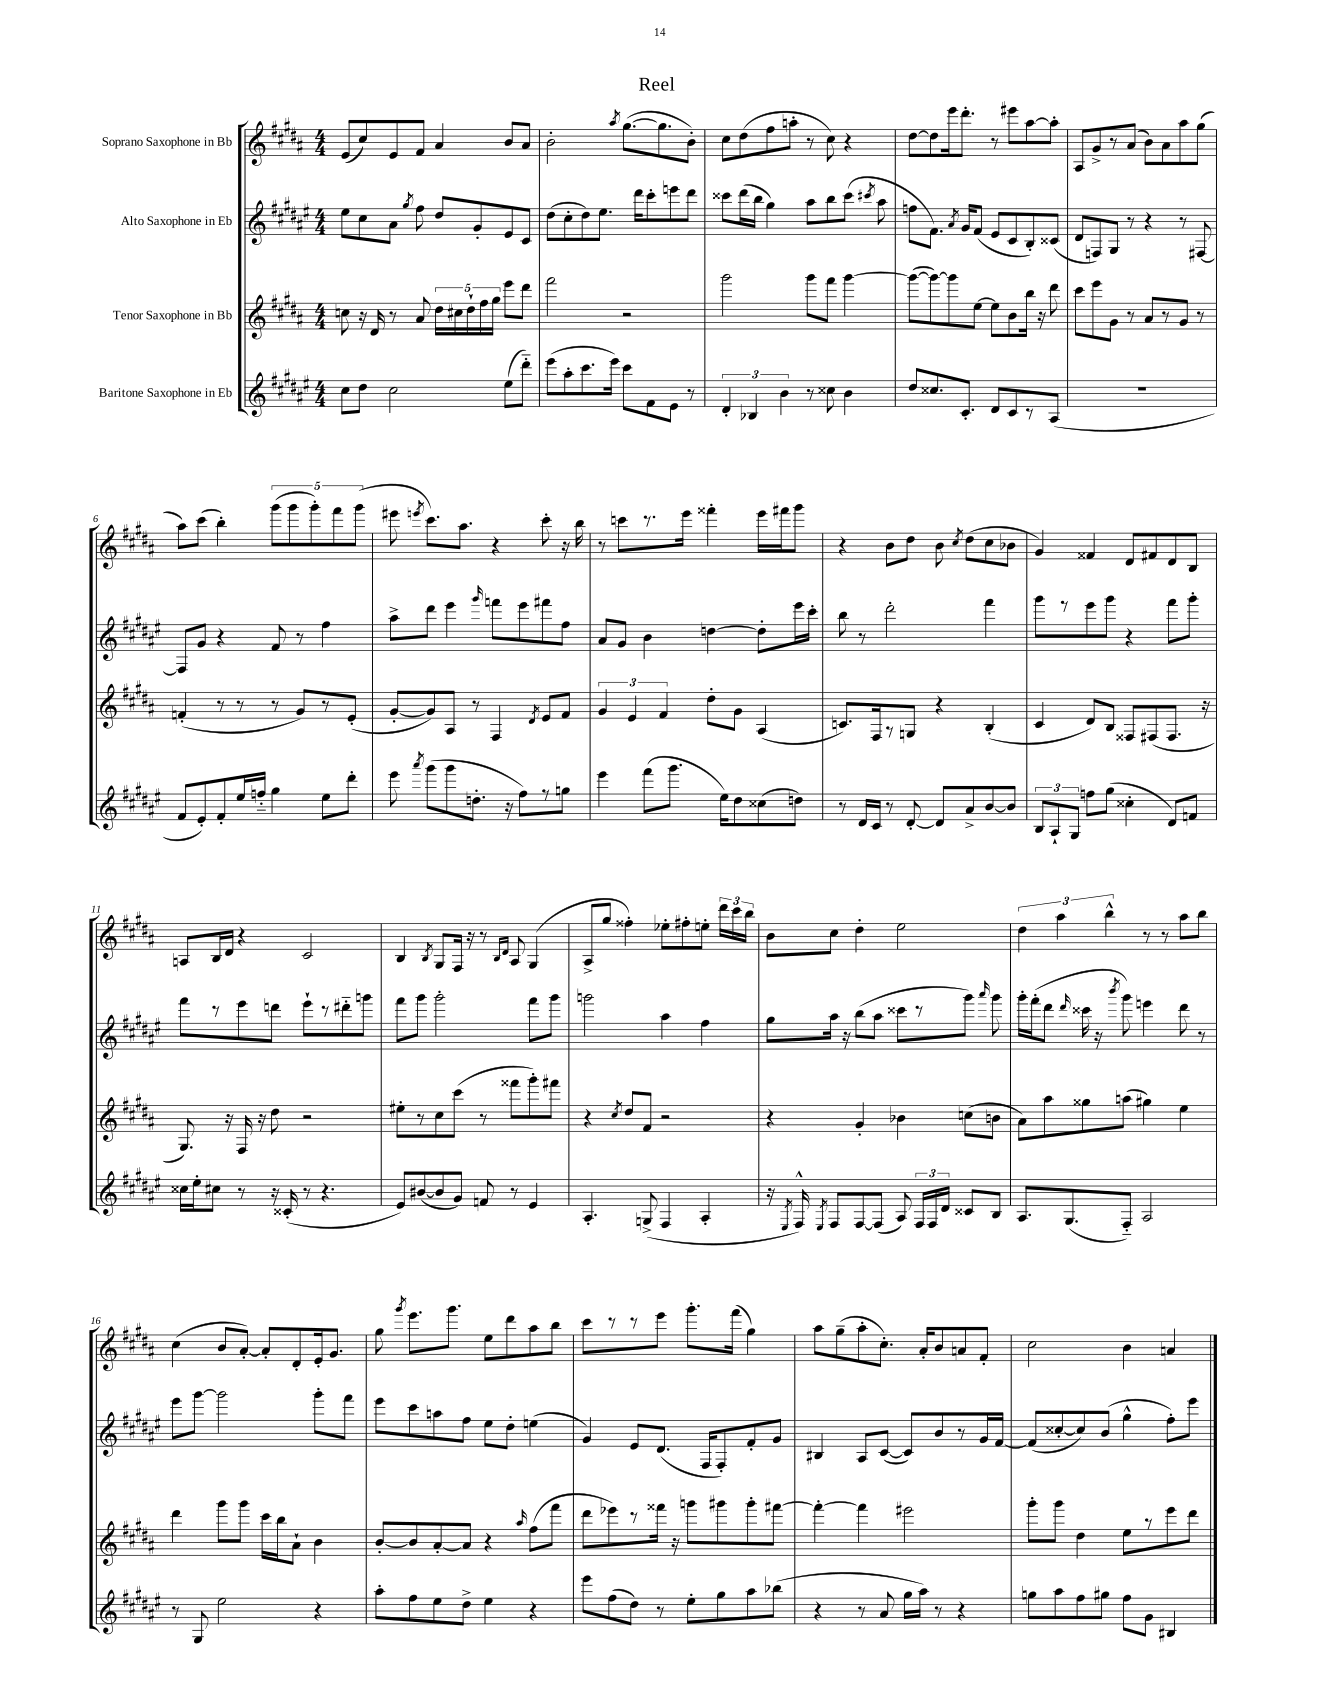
\header { title = "Reel" }
<<
\new StaffGroup <<
\new Staff = "s0" \with { instrumentName = "Soprano Saxophone in Bb" } {
    \clef treble \key b \major \numericTimeSignature \time 4/4
    \autoBeamOff e'8[( cis''8) e'8 fis'8] ais'4 b'8[ ais'8] |
    b'2-. \acciaccatura { ais''8 } gis''8.[~( gis''8. b'8]-.) |
    cis''8[ dis''8( fis''8 a''8]-. r8 cis''8) r4 |
    dis''8[~ dis''8 e'''16 dis'''8.]-. r8 eis'''8[ ais''8~ ais''8]-. |
    ais8[ gis'8-> r8 ais'8]( b'8[) ais'8 ais''8 gis''8]( |
    ais''8[) cis'''8]( b''4-.) \tuplet 5/4 { gis'''8[( gis'''8 gis'''8-.) fis'''8 gis'''8]( } |
    eis'''8 \acciaccatura { e'''8 } cis'''8.[) ais''8.] r4 cis'''8-. r16 b''16 |
    r8 c'''8[ r8. e'''16] fisis'''4-. e'''16[ fis'''16 gis'''8] |
    r4 b'8[ dis''8] b'8 \acciaccatura { cis''8 } dis''8[( cis''8 bes'8] |
    gis'4) fisis'4 dis'8[ fis'8 dis'8 b8] |
    a8[ b16 dis'16] r4 cis'2 |
    b4 \acciaccatura { b8 } gis8[ fis16] r16 r8 \grace { b16[ dis'16] } ais8 gis4( |
    ais8[-> gis''8] fisis''4-.) ees''8[-. fis''8-. e''8]-. \tuplet 3/2 { dis'''16[ cis'''16 b''16] } |
    b'8[ cis''8] dis''4-. e''2 |
    \tuplet 3/2 { dis''4 ais''4 b''4-^ } r8 r8 ais''8[ b''8] |
    cis''4( b'8[ ais'8]~-.) ais'8[-. dis'8-. e'16-. gis'8.] |
    gis''8 \acciaccatura { gis'''8 } e'''8.[ gis'''8.] e''8[ dis'''8 ais''8 b''8] |
    cis'''8[ r8 r8 e'''8] gis'''8.[-. fis'''16]( gis''4) |
    ais''8[ gis''8--( ais''8-. cis''8.]-.) ais'16[-. b'8 a'8 fis'8]-. |
    cis''2 b'4 a'4 \bar "|." |
}
\new Staff = "s1" \with { instrumentName = "Alto Saxophone in Eb" } {
    \clef treble \key fis \major \numericTimeSignature \time 4/4
    \autoBeamOff eis''8[ cis''8 ais'8] \acciaccatura { gis''8 } fis''8 dis''8[ gis'8-. eis'8 cis'8] |
    dis''8[( cis''8-. dis''8) eis''8.] dis'''16[ cis'''8-. e'''8 dis'''8] |
    cisis'''8[ dis'''16( b''16] gis''4) ais''8[ b''8 cisis'''8]( \acciaccatura { cis'''8 } ais''8 |
    f''8[ fis'8.]) \acciaccatura { ais'8 } gis'16[ fis'8]( eis'8[ cis'8 b8-.) cisis'8]( |
    dis'8[ f8) gis8] r8 r4 r8 fis8~ |
    fis8[ gis'8] r4 fis'8 r8 fis''4 |
    ais''8[-> dis'''8] eis'''4 \grace { gis'''16 } f'''8[ eis'''8 fis'''8 fis''8] |
    ais'8[ gis'8] b'4 d''4~ d''8[-. eis'''16 cis'''16]-. |
    b''8 r8 dis'''2-. fis'''4 |
    gis'''8[ r8 eis'''8 gis'''8] r4 fis'''8[ gis'''8]-. |
    fis'''8[ r8 eis'''8 d'''8] eis'''8[-! r8 dis'''8-_ g'''8] |
    fis'''8[ gis'''8] gis'''2-. fis'''8[ gis'''8] |
    g'''2 ais''4 fis''4 |
    gis''8[ ais''16] r16 b''8[( ais''8] cisis'''8[ r8 gis'''8]) \grace { ais'''16 } gis'''8 |
    gis'''16[-. fis'''16-.( dis'''8] \grace { dis'''16 } cisis'''16 r16 \acciaccatura { b'''8 } gis'''8) e'''4 dis'''8 r8 |
    eis'''8[ gis'''8]~ gis'''2 gis'''8[-. fis'''8] |
    eis'''8[ cis'''8 a''8 fis''8] eis''8[ dis''8]-. e''4( |
    gis'4) eis'8[ dis'8.]( fis16[ fis8-.) fis'8-. gis'8] |
    bis4 ais8[ cis'8]~( cis'8[) b'8 r8 gis'16 fis'16]~ |
    fis'8[( cisis''8~-. cisis''8) b'8]( gis''4-^ fis''8[-.) eis'''8] \bar "|." |
}
\new Staff = "s2" \with { instrumentName = "Tenor Saxophone in Bb" } {
    \clef treble \key b \major \numericTimeSignature \time 4/4
    \autoBeamOff c''8 r16 dis'16 r8 ais'8 \tuplet 5/4 { dis''16[ cis''16 dis''16-! fis''16 gis''16] } e'''8[ dis'''8] |
    fis'''2 r2 |
    gis'''2 gis'''8[ fis'''8] gis'''4~ |
    gis'''8[~( gis'''8~) gis'''8 e''8]~ e''8[ b'8 b''16] r16 dis'''8 |
    cis'''8[ e'''8 gis'8] r8 ais'8[ r8 gis'8] r8 |
    f'4-.( r8 r8 r8 gis'8[) r8 e'8]-.( |
    gis'8[~-. gis'8) ais8] r8 fis4 \acciaccatura { dis'8 } e'8[ fis'8] |
    \tuplet 3/2 { gis'4 e'4 fis'4 } dis''8[-. gis'8] ais4( |
    c'8.[) fis16 r8 g8] r4 b4-.( |
    cis'4 dis'8[) b8] fisis8[ fis8( fis8.] r16 |
    gis8.) r16 fis16 r16 dis''8 r2 |
    eis''8[-. r8 cis''8 cis'''8]( r8 fisis'''8[ gis'''8-.) fis'''8] |
    r4 \acciaccatura { cis''8 } dis''8[ fis'8] r2 |
    r4 gis'4-. bes'4 c''8[( b'8] |
    ais'8[) ais''8 gisis''8 a''8]( gis''4) e''4 |
    dis'''4 gis'''8[ gis'''8] cis'''16[ b''16 ais'8]-! b'4 |
    b'8[~-. b'8 ais'8~-. ais'8] r4 \grace { ais''16 } fis''8[( fis'''8] |
    dis'''8[ ees'''8) r8 fisis'''16] r16 g'''8[ gis'''8 gis'''8-. fis'''8]~ |
    fis'''4~-. fis'''4 eis'''2 |
    gis'''8[-. gis'''8] dis''4 e''8[ r8 e'''8 dis'''8] \bar "|." |
}
\new Staff = "s3" \with { instrumentName = "Baritone Saxophone in Eb" } {
    \clef treble \key fis \major \numericTimeSignature \time 4/4
    \autoBeamOff cis''8[ dis''8] cis''2 eis''8[( dis'''8]-_) |
    eis'''8[( ais''8-. cis'''8. eis'''16]) cis'''8[ fis'8 eis'8] r8 |
    \tuplet 3/2 { dis'4-. bes4 b'4 } r8 cisis''8 b'4 |
    dis''8[ cisis''8. cis'8.]-. dis'8[ cis'8 r8 ais8]( |
    R1 |
    fis'8[ eis'8-.) fis'8-. eis''16 f''16]-_ gis''4 eis''8[ dis'''8]-. |
    eis'''8 \acciaccatura { ais'''8 } gis'''8[( gis'''8 d''8.]-. r16 fis''8[) r8 g''8] |
    eis'''4 fis'''8[( gis'''8.] eis''16[) dis''8 cisis''8( d''8]) |
    r8 dis'16[ cis'16] r8 dis'8~-. dis'8[ ais'8-> b'8~ b'8] |
    \tuplet 3/2 { b8[ ais8-! gis8] } f''8[ gis''8]( cisis''4-. dis'8[) f'8] |
    cisis''16[ eis''16-. cis''8] r8 r16 cisis'16-.( r8 r4. |
    eis'8[) bis'8~( bis'8 gis'8]) f'8 r8 eis'4 |
    ais4.-. g8->( fis4 ais4-. |
    r16 \acciaccatura { eis8 } fis16-^) \acciaccatura { eis8 } fis8[ fis8~ fis8]( ais8) \tuplet 3/2 { fis16[ fis16 dis'16] } cisis'8[ b8] |
    ais8.[ gis8.( fis8]-_) ais2 |
    r8 gis8 eis''2 r4 |
    ais''8[-. fis''8 eis''8 dis''8]-> eis''4 r4 |
    eis'''8[ fis''8( dis''8]) r8 eis''8[-. gis''8 ais''8 bes''8]( |
    r4 r8 ais'8 gis''16[ ais''16]) r8 r4 |
    g''8[ ais''8 fis''8 gis''8] fis''8[ gis'8] bis4 \bar "|." |
}
>>
>>
